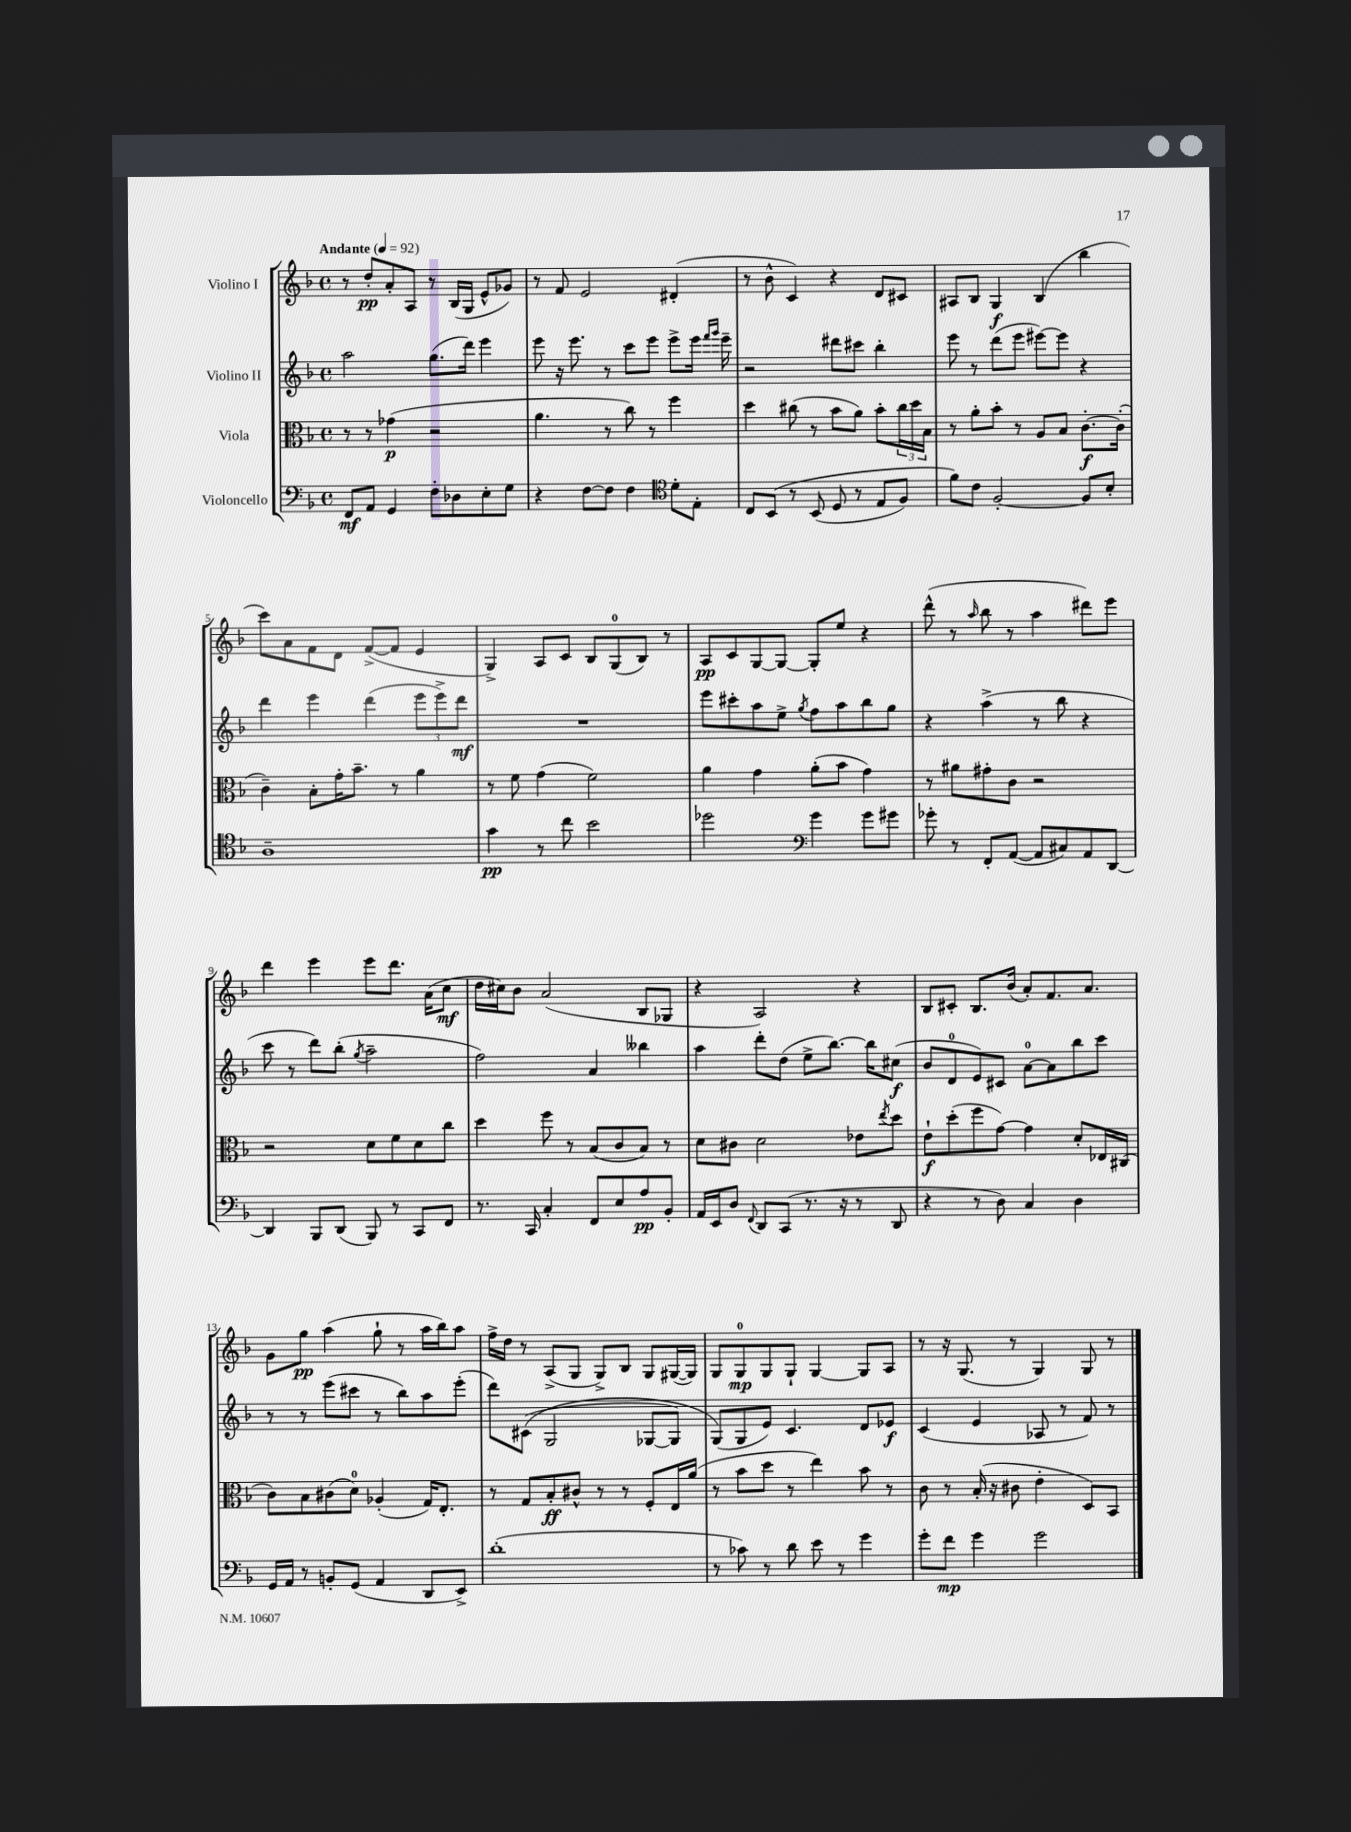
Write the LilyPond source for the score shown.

<<
\new StaffGroup <<
\new Staff = "s0" \with { instrumentName = "Violino I" } {
    \clef treble \key f \major \defaultTimeSignature \time 4/4 \tempo "Andante" 4 = 92
    r8 d''8-.\pp a'8-. a8 r8 bes16( g16 e'8-^ ges'8) |
    r8 f'8 e'2 dis'4-.( |
    r8 bes'8-^ c'4) r4 d'8 cis'8 |
    ais8 bes8 g4\f bes4( bes''4 |
    c'''8) a'8 f'8 d'8 f'8~->( f'8 e'4 |
    g4->) a8 c'8 bes8 g8-0( bes8) r8 |
    a8\pp c'8 g8~ g8~ g8-. e''8 r4 |
    d'''8-^( r8 \grace { a''16 } bes''8 r8 a''4 dis'''8) e'''8 |
    d'''4 e'''4 e'''8 d'''8. a'16( c''8\mf |
    d''16 cis''16) bes'8 a'2( bes8 ges8 |
    r4 a2) r4 |
    bes8 cis'8-. bes8. bes'16( a'8-.) f'8. a'8. |
    g'8 g''8\pp a''4( g''8-! r8 a''16 bes''16) a''8 |
    f''16-> d''16 r8 a8->( g8 g8->) bes8 g8 gis16~( gis16) |
    g8 g8-0\mp g8 g8-! g4~ g8 a8 |
    r8 r16 g8.( r8 g4) g8 r8 \bar "|." |
}
\new Staff = "s1" \with { instrumentName = "Violino II" } {
    \clef treble \key f \major \defaultTimeSignature \time 4/4
    a''2 g''8.( d'''16) e'''4 |
    e'''8 r16 e'''8. r8 c'''8 e'''8 e'''8-> e'''16 \grace { f'''16 g'''16 } e'''16-- |
    r2 dis'''8 cis'''8 bes''4-. |
    e'''8 r8 d'''8( e'''8 eis'''8~) eis'''8 r4 |
    d'''4 e'''4 d'''4( \tuplet 3/2 { e'''8 e'''8->) d'''8\mf } |
    R1 |
    e'''8 cis'''8-. a''8 e''8-> \acciaccatura { g''8 } f''8 a''8 bes''8 g''8 |
    r4 a''4->( r8 bes''8 r4 |
    c'''8 r8 d'''8) bes''8-.( \acciaccatura { g''8 } a''2-- |
    f''2) a'4 beses''4 |
    a''4 d'''8-. d''8( e''8-> bes''8.~) bes''16 cis''8\f( |
    bes'8 d'8-0 e'8) cis'8 a'8-0~ a'8 bes''8 c'''8 |
    r8 r8 e'''8( cis'''8 r8 bes''8) a''8 e'''8-.( |
    d'''8) cis'8(\( g2 ges8~ ges8) |
    g8(\) g8 e'8) c'4. d'8 ees'8\f |
    c'4( e'4 aes8 r8 f'8) r8 \bar "|." |
}
\new Staff = "s2" \with { instrumentName = "Viola" } {
    \clef alto \key f \major \defaultTimeSignature \time 4/4
    r8 r8 ges'4\p( r2 |
    a'4. r8 c''8) r8 f''4 |
    d''4 cis''8( r8 bes'8 a'8) bes'8-. \tuplet 3/2 { cis''16 d''16 bes16 } |
    r8 a'8-. bes'8-. r8 a8 bes8 c'8.~-.\f c'16-.( |
    c'4--) bes8-. g'16-. bes'8.-- r8 a'4 |
    r8 f'8 g'4( f'2) |
    a'4 g'4 a'8-.( bes'8 g'4) |
    r8 ais'8 gis'8-. c'8 r2 |
    r2 d'8 f'8 d'8 c''8 |
    d''4 f''8 r8 bes8( c'8 bes8) r8 |
    d'8 cis'8 d'2 ees'8 \acciaccatura { e''8 } d''8 |
    e'8-!\f d''8-.( f''8 g'8~) g'4 d'8-. ees16 cis16( |
    c'8) bes8 cis'8( d'8-0) aes4-.( g16) e8.-. |
    r8 g8 bes8-.\ff cis'8-^ r8 r8 f8-. e16 a'16( |
    r8 bes'8 d''8 r8 e''4) bes'8 r8 |
    c'8 r8 bes16-.( r16 cis'8 e'4-. d8) bes,8 \bar "|." |
}
\new Staff = "s3" \with { instrumentName = "Violoncello" } {
    \clef bass \key f \major \defaultTimeSignature \time 4/4
    f,8\mf a,8 g,4 f8-. des8 e8-. g8 |
    r4 f8~ f8 f4 \clef tenor d'8-. e8-. |
    c8 bes,8\( r8 bes,8( d8 r8 e8 f8) |
    f'8\) c'8 f2~-. f8 bes8-. |
    a1-- |
    g'4\pp r8 c''8 bes'2 |
    des''2 \clef bass g'4 g'8 gis'8 |
    ges'8-. r8 f,8-. a,8~( a,8 cis8) a,8 d,8~ |
    d,4 bes,,8 d,8( bes,,8) r8 c,8 f,8 |
    r8. c,16 c4-. f,8 e8 a8\pp bes,8-. |
    a,16 e,16 d8 \appoggiatura { f,8 } d,8 c,8( r8. r16 r8 d,8 |
    r4 r8 d8) c4 d4 |
    g,16 a,16 r8 b,8-. g,8( a,4 d,8 e,8->) |
    d'1-.( |
    r8 ces'8) r8 d'8 e'8 r8 g'4 |
    g'8-. f'8\mp g'4 g'2 \bar "|." |
}
>>
>>
